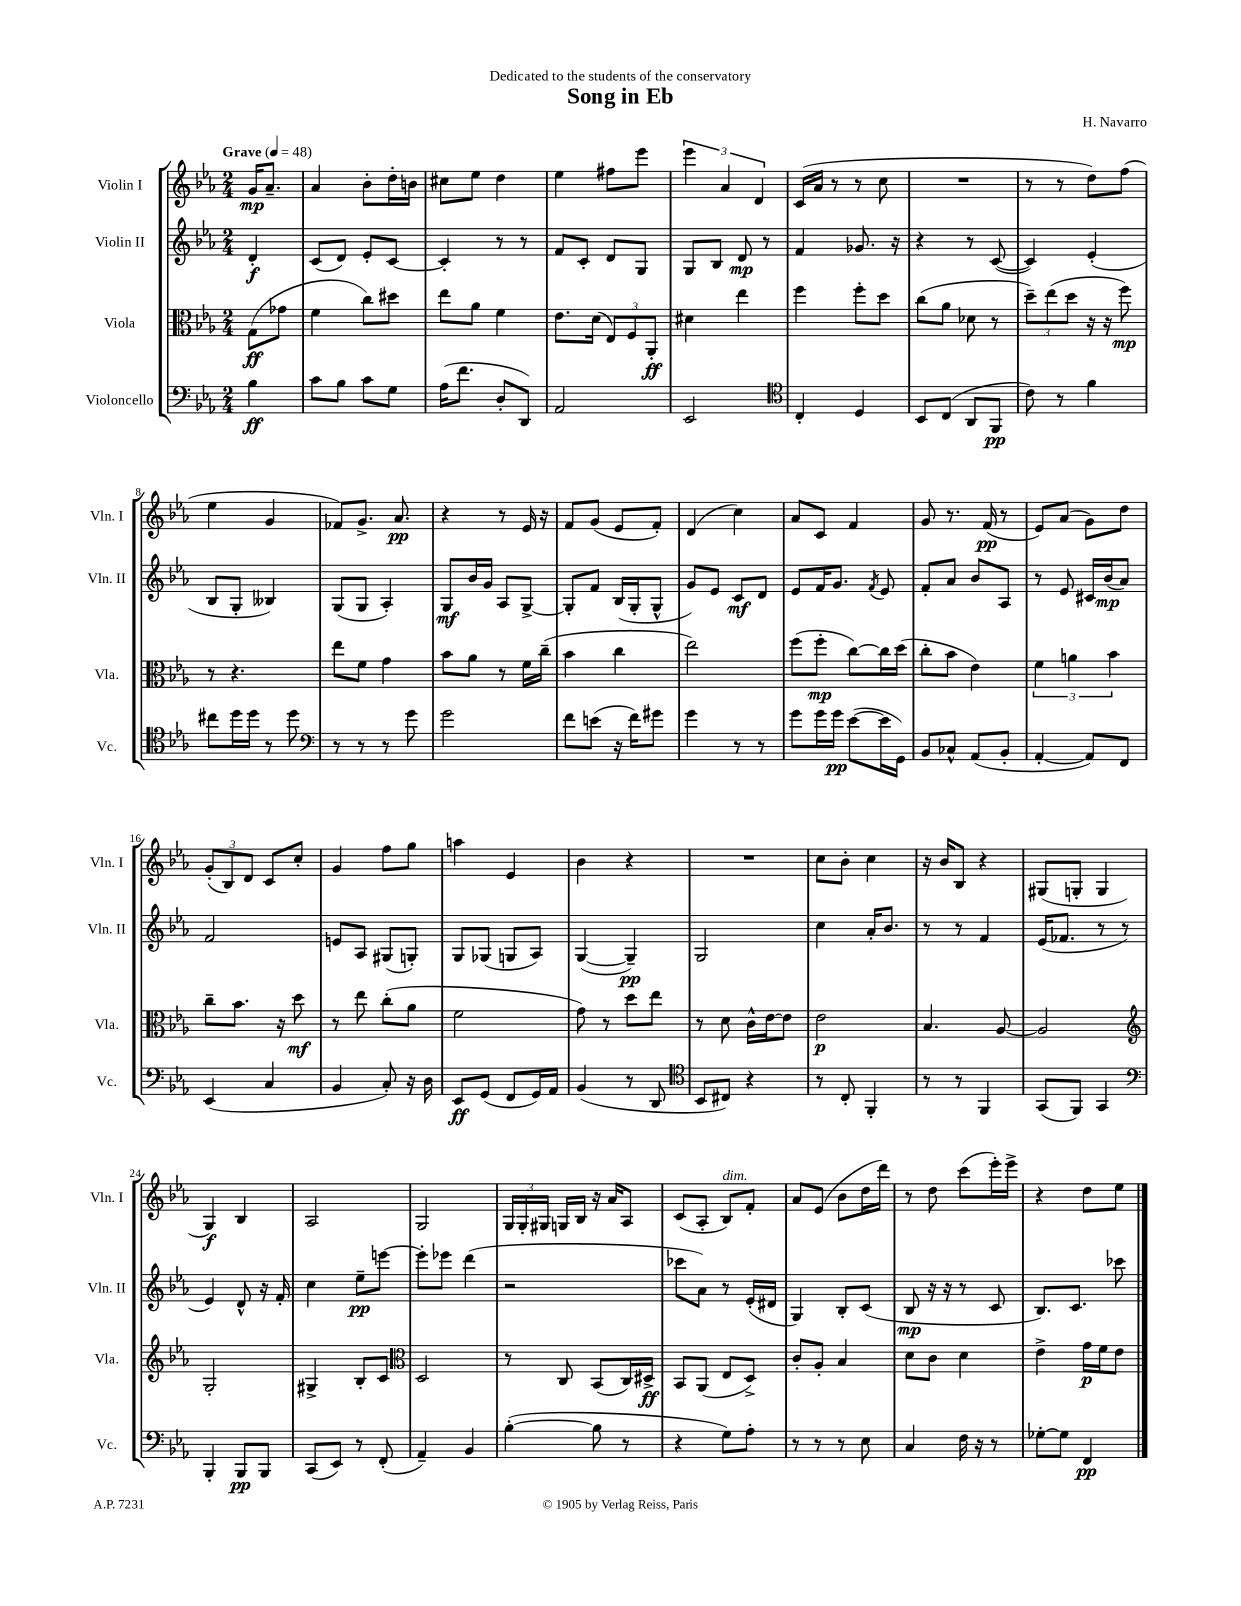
\header { title = "Song in Eb" composer = "H. Navarro" dedication = "Dedicated to the students of the conservatory" }
<<
\new StaffGroup <<
\new Staff = "s0" \with { instrumentName = "Violin I" shortInstrumentName = "Vln. I" } {
    \clef treble \key ees \major \numericTimeSignature \time 2/4 \partial 4 \tempo "Grave" 4 = 48
    \autoBeamOff g'16[\mp aes'8.]-- |
    aes'4 bes'8[-. d''16-. b'16] |
    cis''8[ ees''8] d''4 |
    ees''4 fis''8[ ees'''8] |
    \tuplet 3/2 { ees'''4 aes'4 d'4 } |
    c'16[( aes'16] r8 r8 c''8 |
    R2 |
    r8 r8 d''8[) f''8]( |
    ees''4 g'4 |
    fes'8[) g'8.]-> aes'8.\pp |
    r4 r8 ees'16 r16 |
    f'8[ g'8]( ees'8[ f'8]-.) |
    d'4( c''4) |
    aes'8[ c'8] f'4 |
    g'8 r8. f'16\pp( r8 |
    ees'8[) aes'8]( g'8[) d''8] |
    \tuplet 3/2 { g'8[-.( bes8) d'8] } c'8[ c''8]-. |
    g'4 f''8[ g''8] |
    a''4 ees'4 |
    bes'4 r4 |
    R2 |
    c''8[ bes'8]-. c''4 |
    r16 bes'16[ bes8] r4 |
    gis8[( g8]-. g4 |
    g4\f) bes4 |
    aes2 |
    g2 |
    \tuplet 3/2 { g16[ g16-. gis16] } g16[ bes16] r16 aes'16[ aes8] |
    c'8[( aes8]-. bes8[^\markup { \italic "dim." }) f'8]-. |
    aes'8[ ees'8]( bes'8[ d''16 d'''16]) |
    r8 d''8 c'''8[( ees'''16-.) ees'''16]-> |
    r4 d''8[ ees''8] \bar "|." |
}
\new Staff = "s1" \with { instrumentName = "Violin II" shortInstrumentName = "Vln. II" } {
    \clef treble \key ees \major \numericTimeSignature \time 2/4 \partial 4
    \autoBeamOff d'4-.\f |
    c'8[( d'8]) ees'8[-. c'8]~ |
    c'4-. r8 r8 |
    f'8[ c'8]-. d'8[ g8] |
    g8[ bes8] d'8\mp r8 |
    f'4 ges'8. r16 |
    r4 r8 c'8~( |
    c'4) ees'4-.( |
    bes8[ g8]-. beses4) |
    g8[( g8] aes4-.) |
    g8[\mf bes'16 g'16] aes8[ g8]~-> |
    g8[-. f'8] bes16[( g16-. g8]-^ |
    g'8[) ees'8] c'8[\mf d'8] |
    ees'8[ f'16 g'8.] \acciaccatura { f'8 } ees'8 |
    f'8[-. aes'8] bes'8[ aes8] |
    r8 ees'8 cis'16[ bes'16\mp( aes'8]) |
    f'2 |
    e'8[ aes8] gis8[( g8]-.) |
    g8[ ges8]( g8[ aes8]) |
    g4~( g4--\pp) |
    g2 |
    c''4 aes'16[-. bes'8.] |
    r8 r8 f'4 |
    ees'16[( fes'8.] r8 r8 |
    ees'4) d'8-^ r16 f'16-. |
    c''4 ees''8[--\pp e'''8]~ |
    e'''8[-. ees'''8] d'''4( |
    r2 |
    ces'''8[ aes'8]) r8 ees'16[-.( dis'16] |
    g4) bes8[-. c'8]( |
    bes8\mp r16 r16 r8 c'8 |
    bes8.[) c'8.] ces'''8 \bar "|." |
}
\new Staff = "s2" \with { instrumentName = "Viola" shortInstrumentName = "Vla." } {
    \clef alto \key ees \major \numericTimeSignature \time 2/4 \partial 4
    \autoBeamOff g8[\ff( ges'8] |
    f'4 c''8[) dis''8] |
    ees''8[ aes'8] f'4 |
    ees'8.[ d'16]( \tuplet 3/2 { ees8[) f8 aes,8]-.\ff } |
    dis'4 ees''4 |
    f''4 f''8[-. d''8] |
    c''8[( aes'8] des'8 r8 |
    \tuplet 3/2 { d''8[--) ees''8( d''8] } r16 r16 f''8\mp) |
    r8 r4. |
    ees''8[ f'8] g'4 |
    bes'8[ aes'8] r8 f'16[ c''16]--( |
    bes'4 c''4 |
    ees''2) |
    f''8[( f''8]-.\mp c''8[~) c''16 d''16]( |
    c''8[-. bes'8] ees'4) |
    \tuplet 3/2 { f'4 a'4 bes'4 } |
    c''8[-- bes'8.] r16 d''8\mf |
    r8 ees''8 c''8[-.( aes'8] |
    f'2 |
    g'8) r8 d''8[ ees''8] |
    r8 d'8 c'16[-^ ees'16~ ees'8] |
    ees'2\p |
    bes4. aes8~ |
    aes2 |
    \clef treble g2-. |
    gis4-> bes8[-. c'8] |
    \clef alto d2 |
    r8 c8 bes,8[( c16) dis16]->\ff |
    bes,8[ aes,8]( ees8[ d8]->) |
    c'8[-. aes8]-. bes4 |
    d'8[ c'8] d'4 |
    ees'4-> g'16[\p f'16 ees'8] \bar "|." |
}
\new Staff = "s3" \with { instrumentName = "Violoncello" shortInstrumentName = "Vc." } {
    \clef bass \key ees \major \numericTimeSignature \time 2/4 \partial 4
    \autoBeamOff bes4\ff |
    c'8[ bes8] c'8[ g8] |
    aes16[( f'8.] d8[-. d,8]) |
    aes,2 |
    ees,2 |
    \clef tenor c4-. d4 |
    bes,8[ c8]( aes,8[ f,8]\pp |
    c'8) r8 f'4 |
    cis''8[ d''16 d''16] r8 d''8 |
    \clef bass r8 r8 r8 g'8 |
    g'2 |
    f'8[ e'8]( r16 f'16[) gis'8] |
    g'4 r8 r8 |
    g'8[ g'16 g'16]\pp ees'8[~( ees'16 g,16]) |
    bes,8[ ces8]-^ aes,8[( bes,8]-. |
    aes,4~-. aes,8[) f,8] |
    ees,4( c4 |
    bes,4 c8-.) r16 d16 |
    ees,8[\ff g,8]( f,8[ g,16) aes,16] |
    bes,4( r8 d,8 |
    \clef tenor bes,8[ cis8]) r4 |
    r8 c8-. f,4-. |
    r8 r8 f,4 |
    g,8[( f,8]) g,4 |
    \clef bass bes,,4-. bes,,8[\pp bes,,8] |
    c,8[( ees,8]) r8 f,8-.( |
    aes,4--) bes,4 |
    bes4~-.( bes8 r8 |
    r4 g8[) aes8]-. |
    r8 r8 r8 ees8 |
    c4 f16 r16 r8 |
    ges8[~-. ges8] f,4\pp \bar "|." |
}
>>
>>
